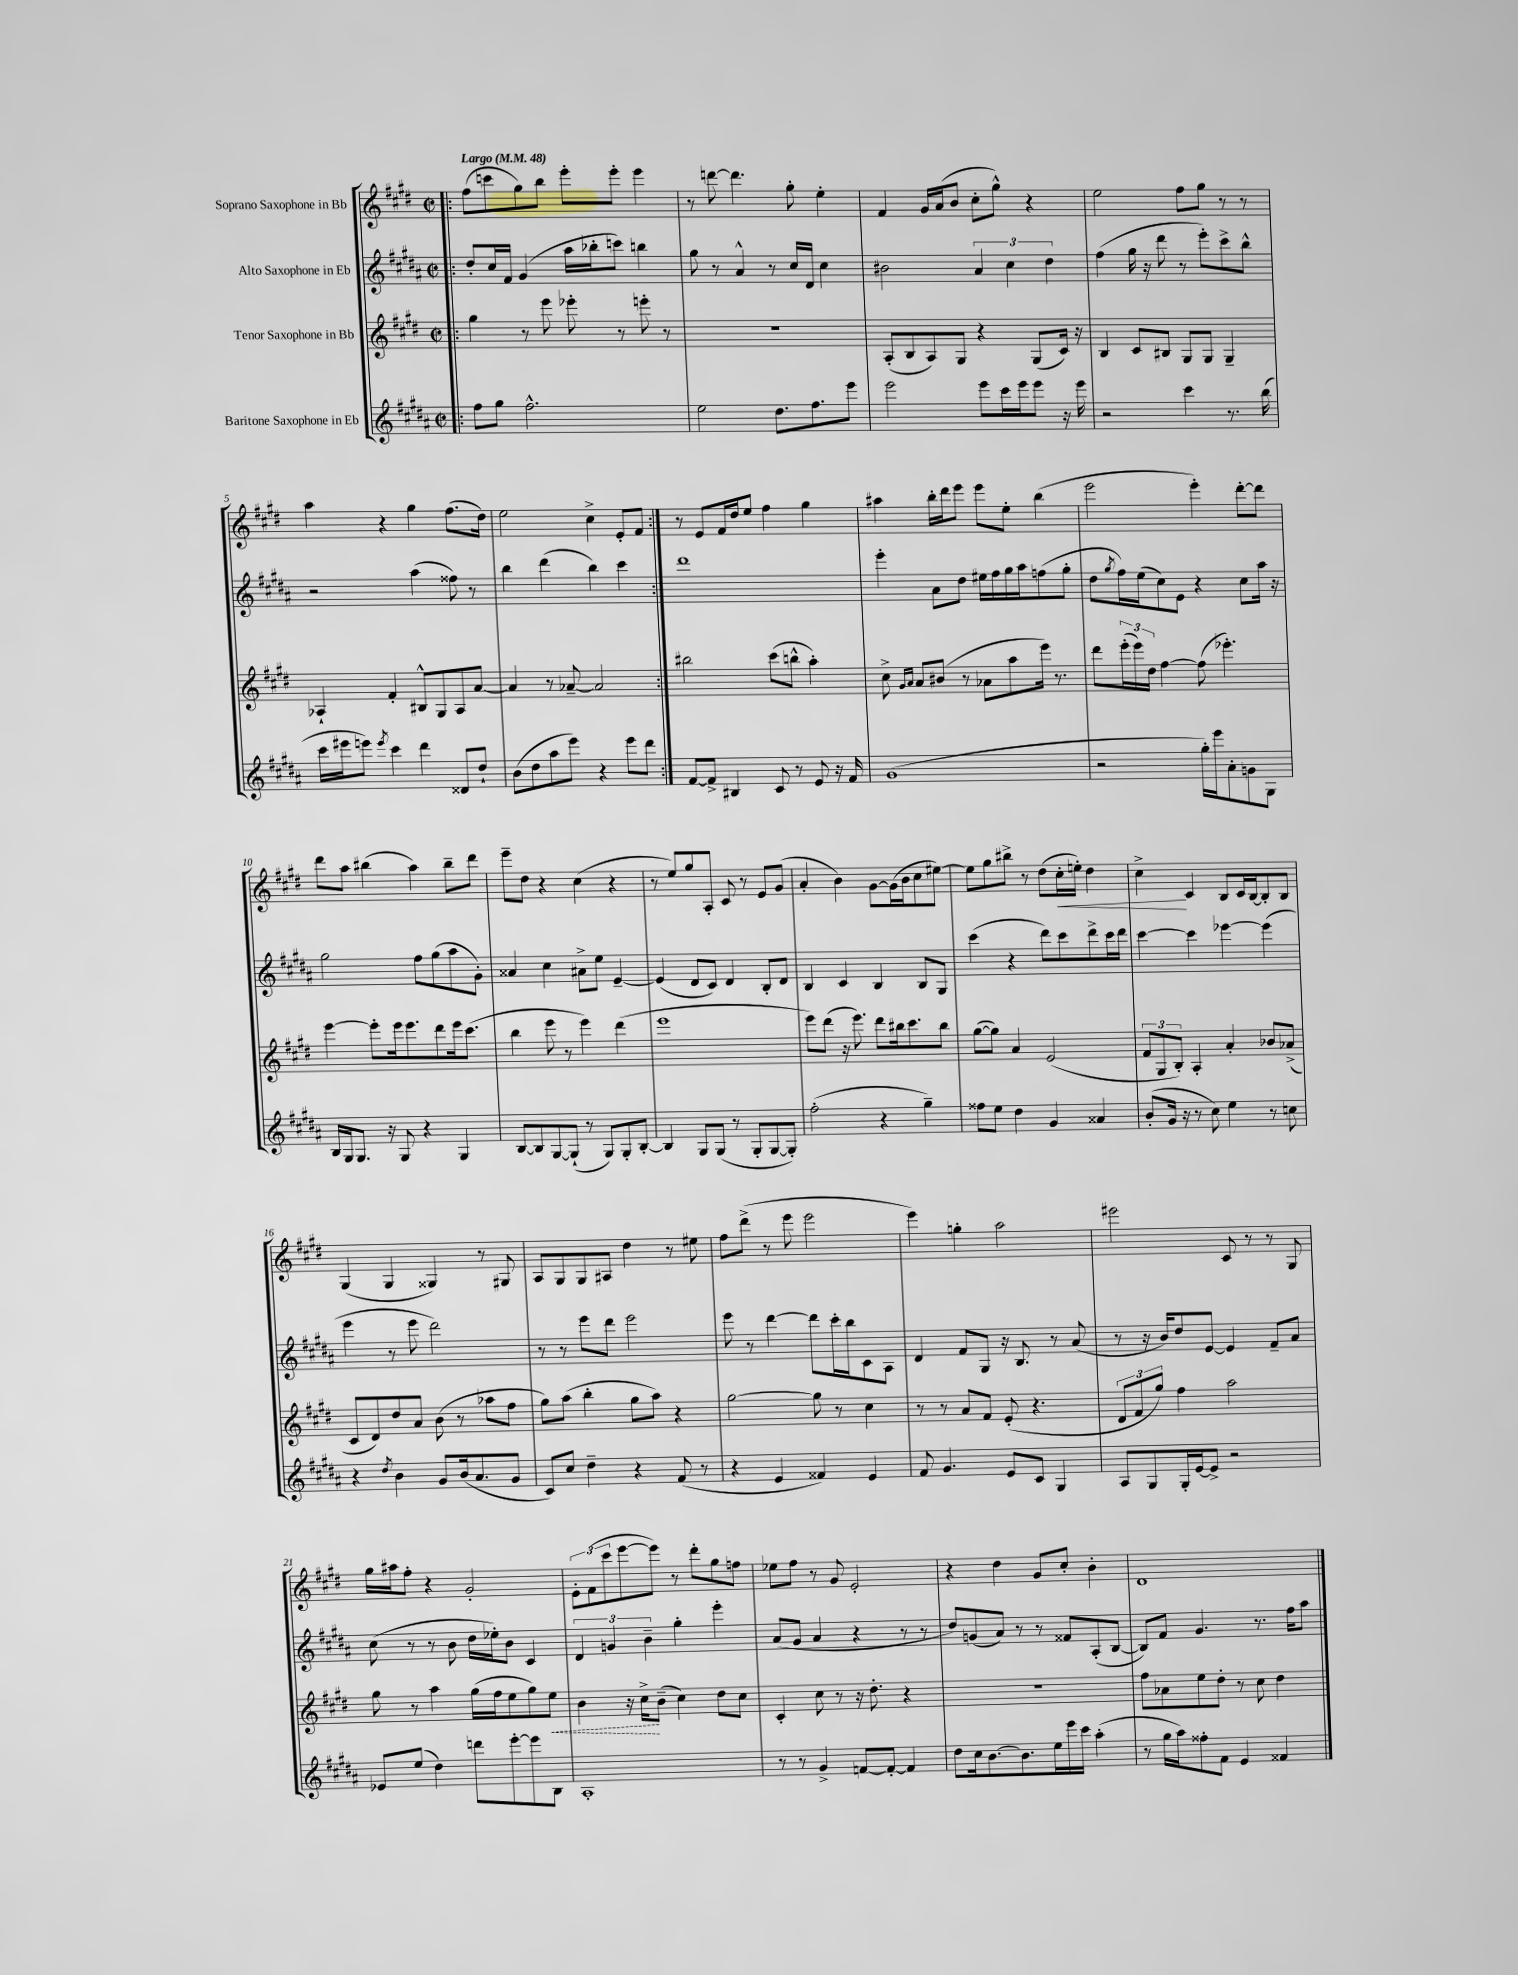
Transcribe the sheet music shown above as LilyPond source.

<<
\new StaffGroup <<
\new Staff = "s0" \with { instrumentName = "Soprano Saxophone in Bb" } {
    \clef treble \key e \major \defaultTimeSignature \time 2/2 \tempo "Largo" 4 = 48
    \repeat volta 2 { \bar ".|:" fis''8( c'''8 gis''8) b''8 e'''8-. e'''8-. e'''4 |
    r8 d'''8~ d'''4. gis''8-. e''4-. |
    fis'4 gis'16 a'16( b'8 cis''8-. gis''8-^) r4 |
    e''2 fis''8 gis''8 r8 r8 |
    a''4 r4 gis''4 fis''8.( dis''16) |
    e''2 cis''4-> e'8-. fis'8 | }
    r8 e'8 fis'16 dis''16 e''8 fis''4 gis''4 |
    ais''4 b''16-. dis'''16 e'''8 e'''8 e''8-. b''4( |
    e'''2 e'''4-.) dis'''8~-. dis'''8 |
    dis'''8 a''8 bis''4( a''4) bis''8-- dis'''8 |
    e'''8-- dis''8 r4 cis''4( r4 |
    r8 e''8) gis''8 a8-. cis'8 r8 e'8 gis'8( |
    a'4-. b'4) gis'8~ gis'16( b'16 cis''8 eis''8~) |
    eis''8 gis''8 bis''8-> r8 dis''8( cis''16-.\< e''16-.) dis''4 |
    cis''4->\! cis'4 b8 cis'16 b16~ b8-. b8 |
    gis4( gis4 gisis4) r8 gis8 |
    a8 gis8 gis8 ais8 dis''4 r8 eis''8 |
    fis''8 dis'''8->( r8 e'''8 e'''2 |
    e'''4) g''4-. a''2 |
    eis'''2 cis'8 r8 r8 gis8 |
    gis''16 ais''16 fis''8-. r4 gis'2-. |
    \tuplet 3/2 { e'8-. fis'8( cis'''8 } e'''8~ e'''8) r8 dis'''8-. gis''8 f''8 |
    ees''8 fis''8 r8 gis'8 e'2-. |
    r4 dis''4 gis'8 cis''8-. b'4-. |
    dis'1 \bar "|." |
}
\new Staff = "s1" \with { instrumentName = "Alto Saxophone in Eb" } {
    \clef treble \key b \major \defaultTimeSignature \time 2/2
    \repeat volta 2 { \bar ".|:" dis''8-. cis''16 fis'16 gis'4( ais''16 bes''16-. c'''8) b''4 |
    gis''8 r8 ais'4-^ r8 cis''16 dis'16 cis''4 |
    bis'2 \tuplet 3/2 { ais'4 cis''4 dis''4 } |
    fis''4( gis''16 r16 dis'''8 r8 e'''8-.) cis'''8-> b''8-^ |
    r2 ais''4( fisis''8) r8 |
    b''4 dis'''4( b''4) cis'''4 | }
    dis'''1 |
    e'''4-. ais'8 dis''8 eis''16 fis''16 gis''16 ais''16 f''8( gis''8-. |
    dis''8 \acciaccatura { gis''8 } fis''16) e''16( cis''8) e'8 r4 cis''8 ais''16 r16 |
    gis''2 fis''8 gis''8( ais''8 gis'8-.) |
    aisis'4 cis''4 ais'8-> e''8 e'4~-- |
    e'4( dis'8 cis'8) dis'4 b8-. dis'8 |
    b4 cis'4 b4 b8 gis8 |
    cis'''4( r4 dis'''8) cis'''8 dis'''8-> cis'''16 dis'''16 |
    cis'''4~ cis'''4 ees'''4~ ees'''4( |
    e'''4 r8 e'''8 dis'''2) |
    r8 r8 e'''8 dis'''8 e'''2 |
    e'''8 r8 dis'''4~ dis'''8 cis'''16-. b''16 cis'8 ais8 |
    dis'4 fis'8 gis8 r16 b8. r8 ais'8( |
    r8 r16 b'16) dis''8 e'8~ e'4 fis'8-- ais'8 |
    cis''8( r8 r8 b'8 dis''16 ees''16-.) b'8 cis'4 |
    \tuplet 3/2 { dis'4 g'4 b'4-- } gis''4-. e'''4-. |
    ais'8( gis'8 ais'4 r4 r8 r8 |
    dis''8) g'8( ais'8) r8 r8 fisis'8 ais8-.( b8~ |
    b8) fis'8 gis'4. r8. fis''16 ais''8 \bar "|." |
}
\new Staff = "s2" \with { instrumentName = "Tenor Saxophone in Bb" } {
    \clef treble \key e \major \defaultTimeSignature \time 2/2
    \repeat volta 2 { \bar ".|:" gis''4 r8 e'''8 ees'''8-. r8 e'''8-. r8 |
    R1 |
    a8-.( b8 a8) gis8 r4 gis8( cis'16) r16 |
    b4 cis'8 bis8 gis8 gis8 gis4-- |
    aes4-! fis'4-. bis8-^ gis8 aes8 a'8~ |
    a'4 r8 aes'8~-- aes'2 | }
    bis''2 cis'''8( b''8-^ a''4-.) |
    cis''8-> \grace { gis'16 a'16 } a'8 bis'8( r8 aes'8 a''8 e'''16) r8. |
    dis'''8 \tuplet 3/2 { e'''16-.( e'''16) dis''16 } fis''4~ fis''8( ees'''4.-.) |
    e'''4~ e'''8-. e'''16 e'''8. dis'''8 e'''16 cis'''8.( |
    b''4 e'''8 r8 e'''4) dis'''4( |
    e'''1 |
    e'''8) dis'''8( r16 e'''8.) dis'''8 bis''16 cis'''8. bis''8 |
    gis''8~( gis''8) a'4 e'2( |
    \tuplet 3/2 { fis'8 gis8 b8-.) } a4-. a'4-. bes'8 aes'8->( |
    cis'8 dis'8) dis''8 a'8 b'8( r8 aes''8 fis''8 |
    gis''8) a''8( b''4-. gis''8 a''8) r4 |
    gis''2~ gis''8 r8 cis''4 |
    r8 r8 a'8 fis'8 e'8-.( r4. |
    \tuplet 3/2 { dis'8 fis'8 gis''8) } fis''4 a''2 |
    gis''8 r8 a''4 gis''16( fis''16 e''8 gis''8) \once \override Hairpin.style = #'dashed-line e''8\< |
    b'4 r16 cis''16->\! b'8--( cis''4) dis''8 cis''8 |
    cis'4-. cis''8 r8 r16 dis''8.-. r4 |
    R1 |
    fis''8 aes'8 e''8 dis''8-. r8 cis''8 dis''4 \bar "|." |
}
\new Staff = "s3" \with { instrumentName = "Baritone Saxophone in Eb" } {
    \clef treble \key b \major \defaultTimeSignature \time 2/2
    \repeat volta 2 { \bar ".|:" fis''8 gis''8 fis''2.-^ |
    e''2 dis''8. fis''8. e'''8 |
    e'''2 e'''8 cis'''16 e'''16 e'''8 r16 e'''16 |
    r2 cis'''4 r8. b''16( |
    cis'''16 eis'''16 e'''8) \acciaccatura { e'''8 } cis'''4 dis'''4 disis'8 dis''8-! |
    b'8( dis''8 ais''8 e'''8) r4 e'''8 dis'''8 | }
    fis'8~ fis'8-> bis4 cis'8 r8 e'8 r16 fis'16 |
    gis'1( |
    r2 gis''16-.) e'''16 ais'8-. g'8 gis8 |
    b16 gis16 gis8. r16 gis8 r4 gis4 |
    b8~ b8 gis8~ gis8-!( r8 gis8) gis8-. b8~-. |
    b4 gis8 gis8( r8 gis8-. gis8~ gis8-.) |
    fis''2-.( r4 gis''4--) |
    fisis''8 e''8 dis''4 gis'4 aisis'4 |
    b'8-.( gis'16 r16 r8 cis''8) e''4 r8 c''8 |
    r4 \acciaccatura { dis''8 } b'4 gis'8 b'16( ais'8. gis'8 |
    cis'8) cis''8 dis''4-- r4 fis'8( r8 |
    r4 e'4 fisis'4) e'4 |
    fis'8 gis'4. e'8 cis'8 gis4 |
    ais8 gis8 gis16-. e'16~ e'8-> r2 |
    ees'8 e''8( dis''4) d'''8 e'''8~-. e'''8 b8 |
    ais1-. |
    r8 r8 gis'4-> f'8~ f'8~-. f'4 |
    dis''8 cis''16 b'8.~ b'8. e''16 e'''16 cis'''16 ais''4-.( |
    r8 gis''16 ais''16) fisis''8-. fis'8 e'4 fisis'4 \bar "|." |
}
>>
>>
